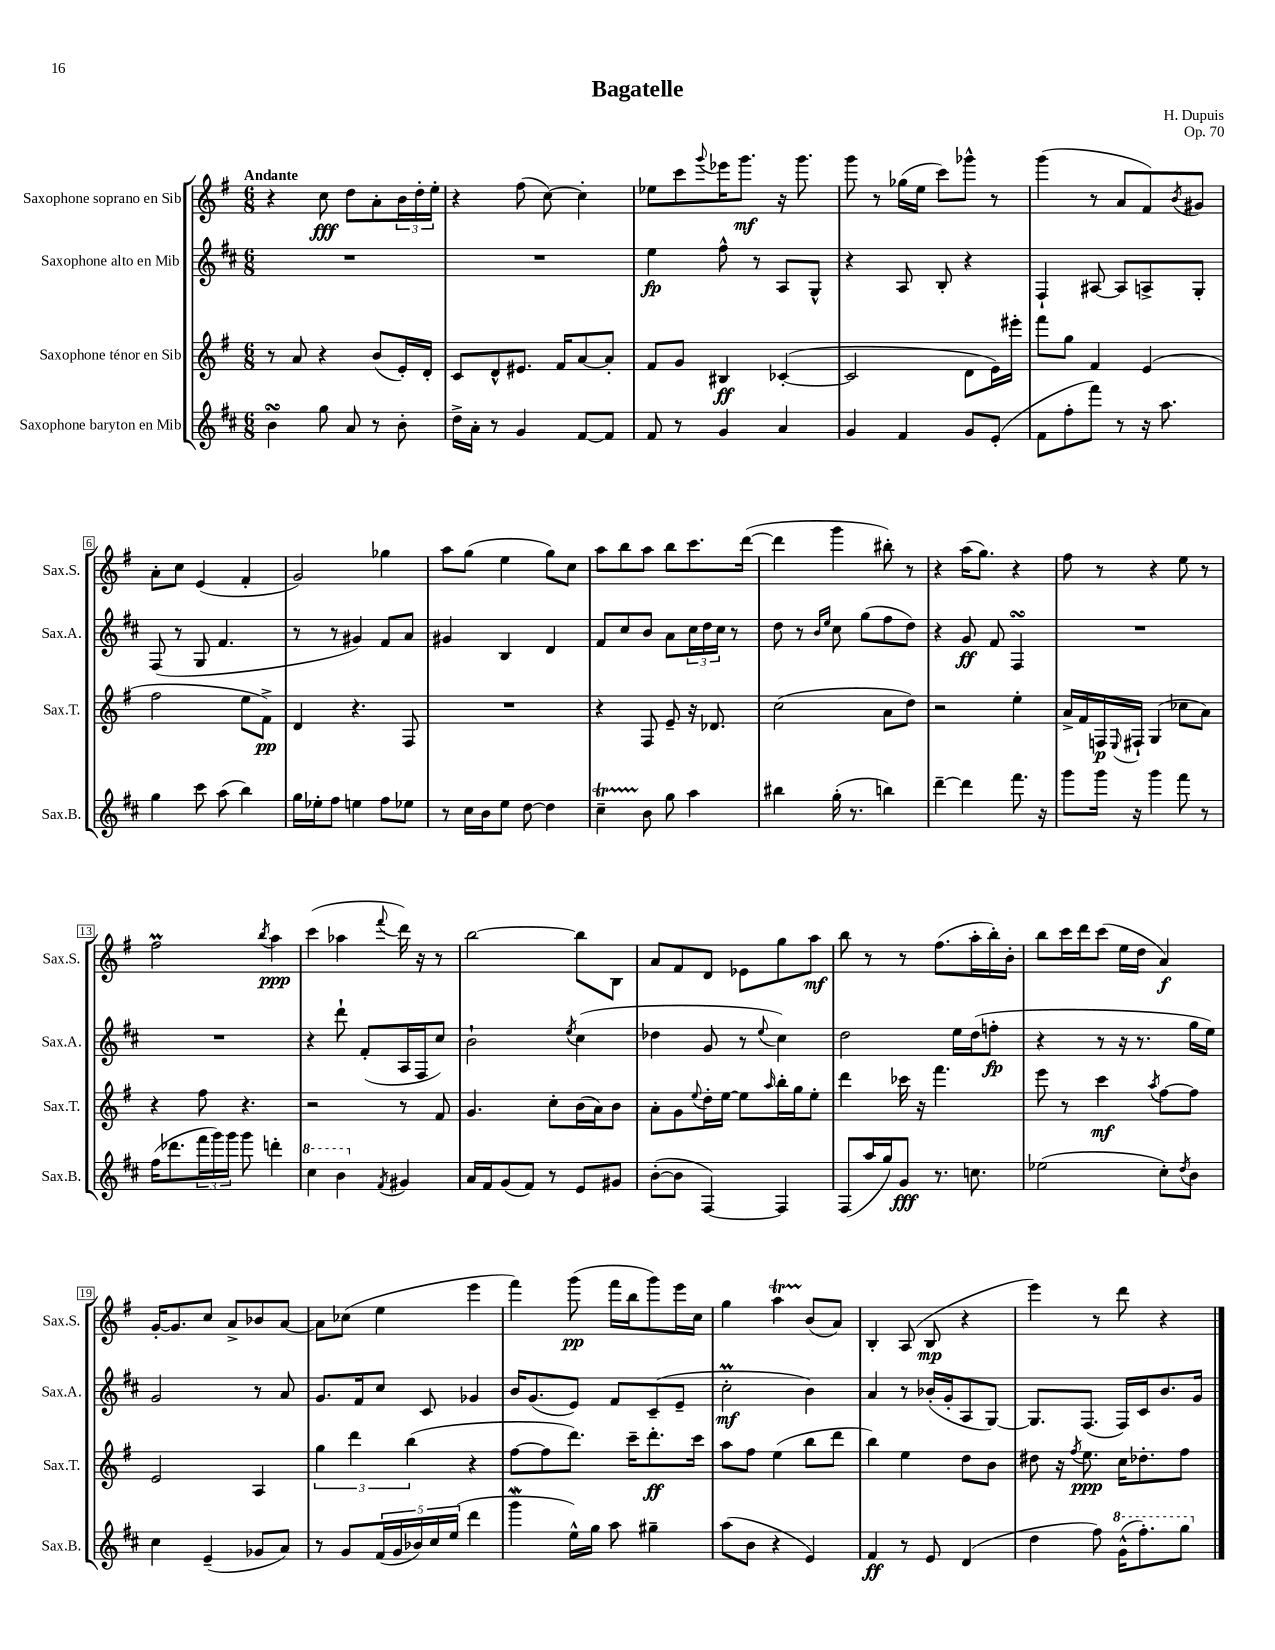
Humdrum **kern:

**kern	**dynam	**kern	**dynam	**kern	**dynam	**kern	**dynam
*part4	*part4	*part3	*part3	*part2	*part2	*part1	*part1
*staff4	*staff4	*staff3	*staff3	*staff2	*staff2	*staff1	*staff1
*I"Saxophone baryton en Mib	*	*I"Saxophone ténor en Sib	*	*I"Saxophone alto en Mib	*	*I"Saxophone soprano en Sib	*
*I'Sax.B.	*	*I'Sax.T.	*	*I'Sax.A.	*	*I'Sax.S.	*
*clefG2	*	*clefG2	*	*clefG2	*	*clefG2	*
*k[f#c#]	*	*k[f#]	*	*k[f#c#]	*	*k[f#]	*
*M6/8	*	*M6/8	*	*M6/8	*	*M6/8	*
=1	=1	=1	=1	=1	=1	=1	=1
!	!	!	!	!	!	!LO:TX:a:B:t=Andante	!
4bsSSS\	.	8r	.	2.r	.	4r	.
.	.	8a/	.	.	.	.	.
8gg\	.	4r	.	.	.	8cc\	fff
8a/	.	.	.	.	.	8dd\L	.
8r	.	(8b/L	.	.	.	8a'\	.
8b'\	.	16e'/L)	.	.	.	24b\L	.
.	.	.	.	.	.	24dd'\	.
.	.	16d'/JJ	.	.	.	.	.
.	.	.	.	.	.	24ee'\JJ	.
=2	=2	=2	=2	=2	=2	=2	=2
16dd^\LL	.	8c/L	.	2.r	.	4r	.
16a'\JJ	.	.	.	.	.	.	.
8r	.	8d^^/	.	.	.	.	.
4g/	.	8.e#X/J	.	.	.	(8ff#\	.
.	.	.	.	.	.	[8cc\)	.
.	.	16f#/KL	.	.	.	.	.
[8f#/L	.	[8a/	.	.	.	4cc'\]	.
8f#/J]	.	8a'/J]	.	.	.	.	.
=3	=3	=3	=3	=3	=3	=3	=3
8f#/	.	8f#/L	.	4ee\	fp	8ee-X\L	.
8r	.	8g/J	.	.	.	8ccc\	.
.	.	.	.	.	.	8qqggg/	.
4g/	.	4B#X/	ff	8ff#^^\	.	16eee-X\K	.
.	.	.	.	.	.	8.ggg\J	mf
.	.	.	.	8r	.	.	.
4a/	.	([4c-X'/	.	8A/L	.	16r	.
.	.	.	.	.	.	8.ggg\	.
.	.	.	.	8G^^/J	.	.	.
=4	=4	=4	=4	=4	=4	=4	=4
4g/	.	2c-/]	.	4r	.	8ggg\	.
.	.	.	.	.	.	8r	.
4f#/	.	.	.	8A/	.	(16gg-X\LL	.
.	.	.	.	.	.	16ee\JJ	.
.	.	.	.	8B'/	.	8ccc\L)	.
8g/L	.	8d\L	.	4r	.	8ggg-X^^\J	.
(8e'/J	.	16e\L)	.	.	.	8r	.
.	.	16eee#X'\JJ	.	.	.	.	.
=5	=5	=5	=5	=5	=5	=5	=5
8f#\L	.	8fff#\L	.	4F#`/	.	(4ggg\	.
8ff#'\	.	8gg\J	.	.	.	.	.
8fff#\J)	.	4f#/	.	[8A#X/	.	8r	.
8r	.	.	.	8A#/L]	.	8a/L	.
16r	.	(4e/	.	8An^/	.	8f#/)	.
8.aa\	.	.	.	.	.	.	.
.	.	.	.	.	.	8qb/	.
.	.	.	.	8G'/J	.	8g#X/J	.
!!LO:LB:g=z
=6	=6	=6	=6	=6	=6	=6	=6
4gg\	.	2ff#\	.	(8F#/	.	8a'\L	.
.	.	.	.	8r	.	8cc\J	.
8ccc#\	.	.	.	8G/	.	(4e/	.
(8aa\	.	.	.	4.f#/	.	.	.
4bb\)	.	8ee\L	.	.	.	4f#'/	.
.	.	8f#^\J)	pp	.	.	.	.
=7	=7	=7	=7	=7	=7	=7	=7
16gg\LL	.	4d/	.	8r	.	2g/)	.
16ee-X'\J	.	.	.	.	.	.	.
8ff#\J	.	.	.	8r	.	.	.
4een\	.	4.r	.	4g#X/)	.	.	.
8ff#\L	.	.	.	8f#/L	.	4gg-X\	.
8ee-X\J	.	8F#/	.	8a/J	.	.	.
=8	=8	=8	=8	=8	=8	=8	=8
8r	.	2.r	.	4g#X/	.	8aa\L	.
16cc#\LL	.	.	.	.	.	(8gg\J	.
16b\J	.	.	.	.	.	.	.
8ee\J	.	.	.	4B/	.	4ee\	.
[8dd\	.	.	.	.	.	.	.
4dd\]	.	.	.	4d/	.	8gg\L)	.
.	.	.	.	.	.	8cc\J	.
=9	=9	=9	=9	=9	=9	=9	=9
4cc#t~\	.	4r	.	8f#/L	.	8aa\L	.
.	.	.	.	8cc#/	.	8bb\	.
8b\	.	8F#/	.	8b/J	.	8aa\J	.
8gg\	.	8e~/	.	8a\L	.	8bb\L	.
4aa\	.	16r	.	24cc#\L	.	8.ccc\	.
.	.	.	.	24dd\	.	.	.
.	.	8.d-X/	.	.	.	.	.
.	.	.	.	24cc#\JJ	.	.	.
.	.	.	.	8r	.	.	.
.	.	.	.	.	.	([16ddd\Jk	.
=10	=10	=10	=10	=10	=10	=10	=10
4bb#X\	.	(2cc\	.	8dd\	.	4ddd\]	.
.	.	.	.	8r	.	.	.
.	.	.	.	16qqb/LL	.	.	.
.	.	.	.	16qqee/JJ	.	.	.
(16gg'\	.	.	.	8cc#\	.	4ggg\	.
8.r	.	.	.	.	.	.	.
.	.	.	.	(8gg\L	.	.	.
4bbn\)	.	8a\L	.	8ff#\	.	8bb#X'\)	.
.	.	8dd\J)	.	8dd\J)	.	8r	.
=11	=11	=11	=11	=11	=11	=11	=11
[4ddd~\	.	2r	.	4r	.	4r	.
4ddd\]	.	.	.	8g/	ff	(16aa\KL	.
.	.	.	.	.	.	8.gg\J)	.
.	.	.	.	8f#/	.	.	.
8.fff#\	.	4ee'\	.	4F#sSsS/	.	4r	.
16r	.	.	.	.	.	.	.
=12	=12	=12	=12	=12	=12	=12	=12
8ggg\L	.	16a^/LL	.	2.r	.	8ff#\	.
.	.	16f#/	.	.	.	.	.
16ggg\Jk	.	16Fn/	p	.	.	8r	.
.	.	8qqE/	.	.	.	.	.
16r	.	16F#X`/JJ	.	.	.	.	.
4ggg\	.	(4G/	.	.	.	4r	.
8fff#\	.	8cc-X\L	.	.	.	8ee\	.
8r	.	8a\J)	.	.	.	8r	.
!!LO:LB:g=z
=13	=13	=13	=13	=13	=13	=13	=13
(16ff#\KL	.	4r	.	2.r	.	2ff#m\	.
8.ddd-X\	.	.	.	.	.	.	.
24fff#\L	.	8ff#\	.	.	.	.	.
24ggg\)	.	.	.	.	.	.	.
24ggg\JJ	.	.	.	.	.	.	.
8ggg\	.	4.r	.	.	.	.	.
.	.	.	.	.	.	8qbb/	.
4dddn'\	.	.	.	.	.	4aa\	ppp
=14	=14	=14	=14	=14	=14	=14	=14
*8va	*	*	*	*	*	*	*
4ccc#\	.	2r	.	4r	.	(4ccc\	.
4bb\	.	.	.	8ddd`\	.	4aa-X\	.
.	.	.	.	(8f#'/L	.	.	.
*X8va	*	*	*	*	*	*	*
8qf#/	.	.	.	.	.	8qqfff#/	.
4g#X/	.	8r	.	16A/L	.	16ddd\)	.
.	.	.	.	16F#/J	.	16r	.
.	.	8f#/	.	8cc#/J)	.	8r	.
=15	=15	=15	=15	=15	=15	=15	=15
16a/LL	.	4.g/	.	2b`\	.	[2bb\	.
16f#/J	.	.	.	.	.	.	.
(8g/	.	.	.	.	.	.	.
8f#/J)	.	.	.	.	.	.	.
8r	.	8cc'\L	.	.	.	.	.
.	.	.	.	8qee/	.	.	.
8e/L	.	(16b\L	.	(4cc#\	.	8bb\L]	.
.	.	16a\J)	.	.	.	.	.
8g#X/J	.	8b\J	.	.	.	8B\J	.
=16	=16	=16	=16	=16	=16	=16	=16
([8b'\L	.	8a'\L	.	4dd-X\	.	8a/L	.
8b\J]	.	8g\	.	.	.	8f#/	.
.	.	8qqee/	.	.	.	.	.
[4F#/)	.	16dd'\L	.	8g/	.	8d/J	.
.	.	[16ee\JJ	.	.	.	.	.
.	.	8ee\L]	.	8r	.	8e-X\L	.
.	.	16qqaa/	.	8qqee/	.	.	.
4F#/]	.	16bb'\L	.	4cc#\)	.	8gg\	.
.	.	16gg\J	.	.	.	.	.
.	.	8ee'\J	.	.	.	8aa\J	mf
=17	=17	=17	=17	=17	=17	=17	=17
(8F#/L	.	4ddd\	.	2dd\	.	8bb\	.
16aa/L	.	.	.	.	.	8r	.
16gg/J)	.	.	.	.	.	.	.
8g/J	fff	16ccc-X\	.	.	.	8r	.
.	.	16r	.	.	.	.	.
8.r	.	4.fff#\	.	.	.	(8.ff#\L	.
.	.	.	.	16ee\LL	.	.	.
8.ccn\	.	.	.	(16dd\J	.	16aa'\L	.
.	.	.	.	8ffn'\J	fp	16bb'\)	.
.	.	.	.	.	.	16b'\JJ	.
=18	=18	=18	=18	=18	=18	=18	=18
(2ee-X\	.	8eee\	.	4r	.	8bb\L	.
.	.	8r	.	.	.	16ccc\L	.
.	.	.	.	.	.	16ddd\J	.
.	.	4ccc\	mf	8r	.	(8ccc\J	.
.	.	.	.	16r	.	16ee\LL	.
.	.	.	.	8.r	.	16dd\JJ	.
.	.	8qaa/	.	.	.	.	.
8cc#'\L)	.	[8ff#\L	.	.	.	4a/)	f
8qdd/	.	.	.	.	.	.	.
8b\J	.	8ff#\J]	.	16gg\LL	.	.	.
.	.	.	.	16ee\JJ)	.	.	.
!!LO:LB:g=z
=19	=19	=19	=19	=19	=19	=19	=19
4cc#\	.	2e/	.	2g/	.	[16g'/KL	.
.	.	.	.	.	.	8.g/]	.
(4e~/	.	.	.	.	.	8cc/J	.
.	.	.	.	.	.	8a^/L	.
8g-X/L	.	4A/	.	8r	.	8b-X/	.
8a/J)	.	.	.	8a/	.	[8a/J	.
=20	=20	=20	=20	=20	=20	=20	=20
8r	.	6gg\	.	8.g/L	.	8a\L]	.
8g/L	.	.	.	.	.	(8cc-X\J	.
.	.	6ddd\	.	.	.	.	.
.	.	.	.	16f#/k	.	.	.
(20f#/L	.	.	.	8cc#/J	.	4ee\	.
20g/	.	.	.	.	.	.	.
.	.	(6bb\	.	.	.	.	.
20b-X/)	.	.	.	.	.	.	.
.	.	.	.	8c#/	.	.	.
20cc#/	.	.	.	.	.	.	.
(20ee/JJ	.	.	.	.	.	.	.
4ddd\	.	4r	.	4g-X/	.	4eee\	.
=21	=21	=21	=21	=21	=21	=21	=21
4gggw\	.	[8ff#\L	.	16b/KL	.	4fff#\)	.
.	.	.	.	(8.g/	.	.	.
.	.	8ff#\]	.	.	.	.	.
16ee^^\LL)	.	8.ddd\J)	.	8e/J)	.	(8ggg\	pp
16gg\JJ	.	.	.	.	.	.	.
8aa\	.	.	.	8f#/L	.	16fff#\LL	.
.	.	16ccc~\KL	.	.	.	16bb\J	.
4gg#X~\	.	8.ddd'\	ff	(8c#~/	.	8ggg\)	.
.	.	.	.	8e~/J	.	16eee\L	.
.	.	16ccc\Jk	.	.	.	16cc\JJ	.
=22	=22	=22	=22	=22	=22	=22	=22
(8aa\L	.	8aa\L	.	2cc#m'\	mf	4gg\	.
8b\J	.	8ff#\J	.	.	.	.	.
4r	.	(4ee\	.	.	.	4aaT\	.
4e/)	.	8bb\L	.	4b\)	.	(8b/L	.
.	.	8ddd\J	.	.	.	8a/J)	.
=23	=23	=23	=23	=23	=23	=23	=23
4f#/	ff	4bb\)	.	4a/	.	4B'/	.
8r	.	4ee\	.	8r	.	(8A/	.
8e/	.	.	.	(16b-X'/LL	.	8B/	mp
.	.	.	.	16g'/J	.	.	.
(4d/	.	8dd\L	.	8A/	.	4r	.
.	.	8b\J	.	[8G/J)	.	.	.
=24	=24	=24	=24	=24	=24	=24	=24
4dd\	.	8dd#X\	.	8.G/L]	.	4eee\)	.
.	.	16r	.	.	.	.	.
.	.	8qff#/	.	.	.	.	.
.	.	8.ee\	ppp	(8.F#/J	.	.	.
8ff#\)	.	.	.	.	.	8r	.
*8va	*	*	*	*	*	*	*
(16gg^^\KL	.	16cc\KL	.	16F#/LL)	.	8ddd\	.
8.fff#'\)	.	8.dd-X'\	.	16c#/J	.	.	.
.	.	.	.	8.b/	.	4r	.
8ggg\J	.	8ff#\J	.	.	.	.	.
.	.	.	.	16g/Jk	.	.	.
*X8va	*	*	*	*	*	*	*
==	==	==	==	==	==	==	==
*-	*-	*-	*-	*-	*-	*-	*-
